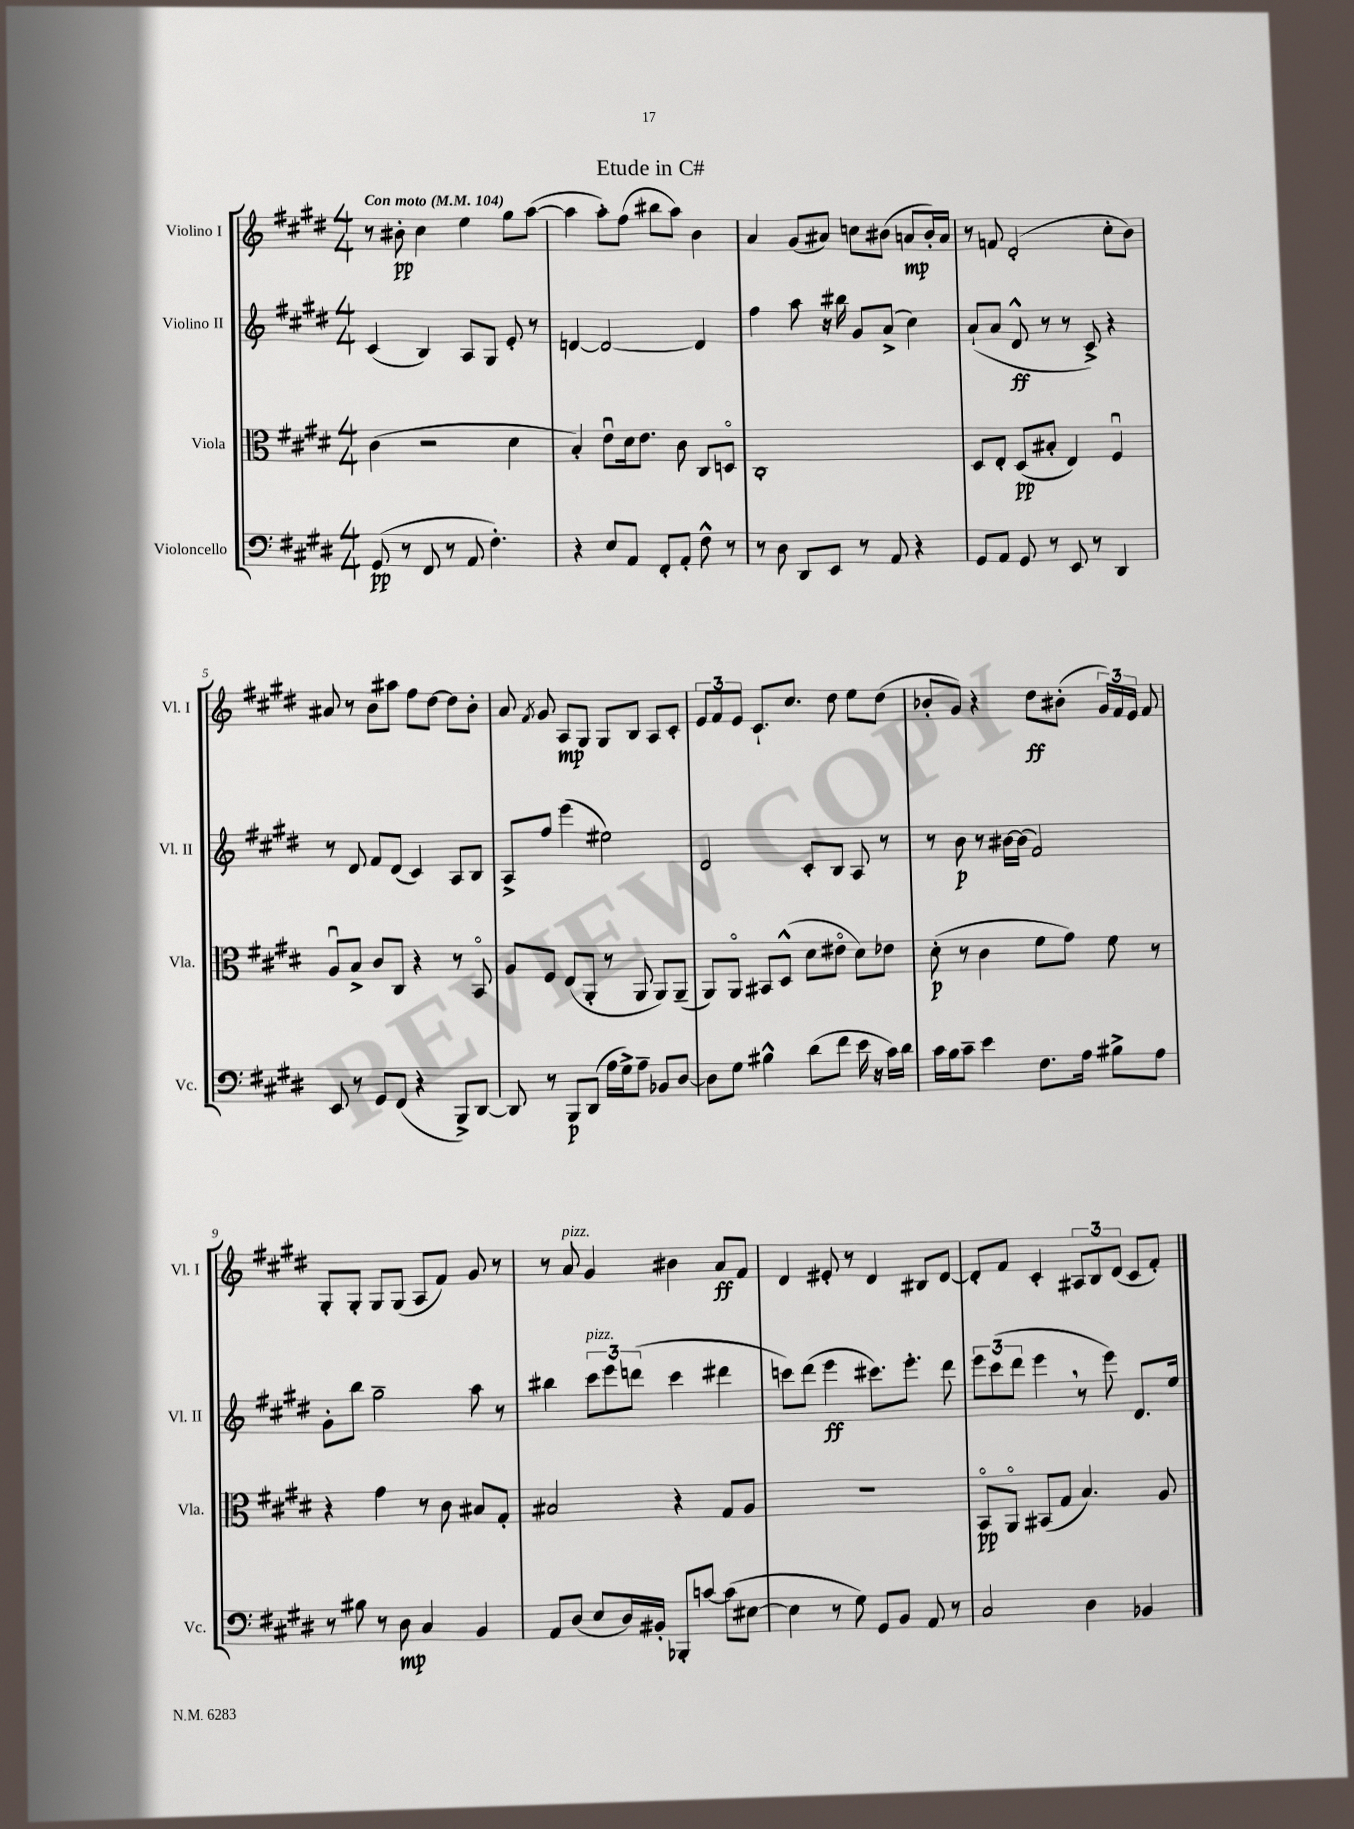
\header { title = "Etude in C#" }
<<
\new StaffGroup <<
\new Staff = "s0" \with { instrumentName = "Violino I" shortInstrumentName = "Vl. I" } {
    \clef treble \key e \major \numericTimeSignature \time 4/4 \tempo "Con moto" 4 = 104
    \autoBeamOff r8 bis'8-.\pp cis''4 e''4 gis''8[ a''8]~( |
    a''4 a''8[-.) fis''8]( bis''8[ a''8]) b'4 |
    a'4 gis'8[( ais'8]) c''8[ bis'8]( a'8[\mp bis'16-.) a'16] |
    r8 f'8 dis'2-.( cis''8[-. b'8]) |
    ais'8 r8 b'8[ ais''8] fis''8[ dis''8]~ dis''8[ b'8]-. |
    a'8 \acciaccatura { fis'8 } gis'8 a8[\mp gis8] gis8[ b8] a8[ cis'8]-. |
    \tuplet 3/2 { e'8[ fis'8 e'8] } cis'8.[-! cis''8.] dis''8 e''8[ dis''8]( |
    bes'8[-. gis'8]) r4 dis''8[\ff bis'8]-.( \tuplet 3/2 { gis'16[) fis'16 e'16] } fis'8 |
    gis8[-. gis8]-. gis8[ gis8]( a8[ fis'8]) gis'8 r8 |
    r8 a'8^\markup { \italic "pizz." } gis'4 bis'4 a'8[\ff fis'8] |
    dis'4 eis'8-. r8 dis'4 bis8[ dis'8]~ |
    dis'8[-. fis'8] cis'4-. \tuplet 3/2 { ais8[ b8 dis'8]( } cis'8[ fis'8]-.) \bar "|." |
}
\new Staff = "s1" \with { instrumentName = "Violino II" shortInstrumentName = "Vl. II" } {
    \clef treble \key e \major \numericTimeSignature \time 4/4
    \autoBeamOff cis'4( b4) a8[ gis8] e'8-. r8 |
    d'4~ d'2~ d'4 |
    fis''4 a''8 r16 bis''16 gis'8[ a'8]->( cis''4) |
    a'8[-!( a'8] dis'8-^\ff r8 r8 cis'8->) r4 |
    r8 dis'8 fis'8[ dis'8]( cis'4) a8[ b8] |
    a8[-> fis''8] e'''4( eis''2) |
    dis'2 cis'8[-. b8] a8 r8 |
    r8 b'8\p r8 bis'16[~ bis'16]( fis'2) |
    gis'8[-. b''8] gis''2-- a''8 r8 |
    bis''4 \tuplet 3/2 { cis'''8[^\markup { \italic "pizz." } e'''8 d'''8]( } cis'''4 dis'''4 |
    c'''8[) dis'''8]( e'''4\ff cis'''8.[) e'''8.]-. dis'''8 |
    \tuplet 3/2 { e'''8[ cis'''8( dis'''8] } e'''4 \breathe r8 e'''8) dis'8.[ e''16] \bar "|." |
}
\new Staff = "s2" \with { instrumentName = "Viola" shortInstrumentName = "Vla." } {
    \clef alto \key e \major \numericTimeSignature \time 4/4
    \autoBeamOff cis'4( r2 dis'4 |
    b4-.) e'8[\downbow dis'16 e'8.] cis'8 cis8[ d8]\flageolet |
    cis1-. |
    dis8[ e8]-. dis8[\pp( bis8]-. e4) fis4\downbow |
    a8[\downbow b8]-> cis'8[ cis8] r4 r8 b,8\flageolet |
    a8[ fis8] e8[( a,8]-. r8 a,8 a,8[) a,8]--( |
    a,8[) a,8]\flageolet bis,8[ dis8]-^( dis'8[ eis'8]\flageolet dis'8[) ees'8] |
    dis'8-.\p( r8 cis'4 fis'8[ gis'8]) fis'8 r8 |
    r4 gis'4 r8 cis'8 bis8[ gis8]-. |
    bis2 r4 gis8[ a8] |
    R1 |
    b,8[\flageolet\pp a,8]\flageolet bis,8[( gis8] b4.) a8 \bar "|." |
}
\new Staff = "s3" \with { instrumentName = "Violoncello" shortInstrumentName = "Vc." } {
    \clef bass \key e \major \numericTimeSignature \time 4/4
    \autoBeamOff gis,8\pp( r8 fis,8 r8 a,8 fis4.-.) |
    r4 e8[ a,8] fis,8[-. a,8]-. fis8-^ r8 |
    r8 dis8 dis,8[ e,8] r8 a,8 r4 |
    gis,8[ a,8] gis,8 r8 e,8 r8 dis,4 |
    e,8 r8 gis,8[ fis,8]( r4 b,,8[->) dis,8]~ |
    dis,8 r8 b,,8[\p dis,8]( a16[ gis16->) a8]-- bes,8[ dis8]~ |
    dis8[ gis8] bis4-^ dis'8[( fis'8] e'16 r16 cis'16[) dis'16] |
    cis'16[ b16 cis'8]-- e'4 fis8.[ a16] bis8[-> a8] |
    r8 bis8 r8 dis8\mp cis4 b,4 |
    a,8[ dis8]( e8[ dis16) bis,16]-. bes,,8[-. c'8]~ c'8[( eis8]~ |
    eis4 r8 gis8) gis,8[ b,8] a,8 r8 |
    cis2 dis4 bes,4 \bar "|." |
}
>>
>>
